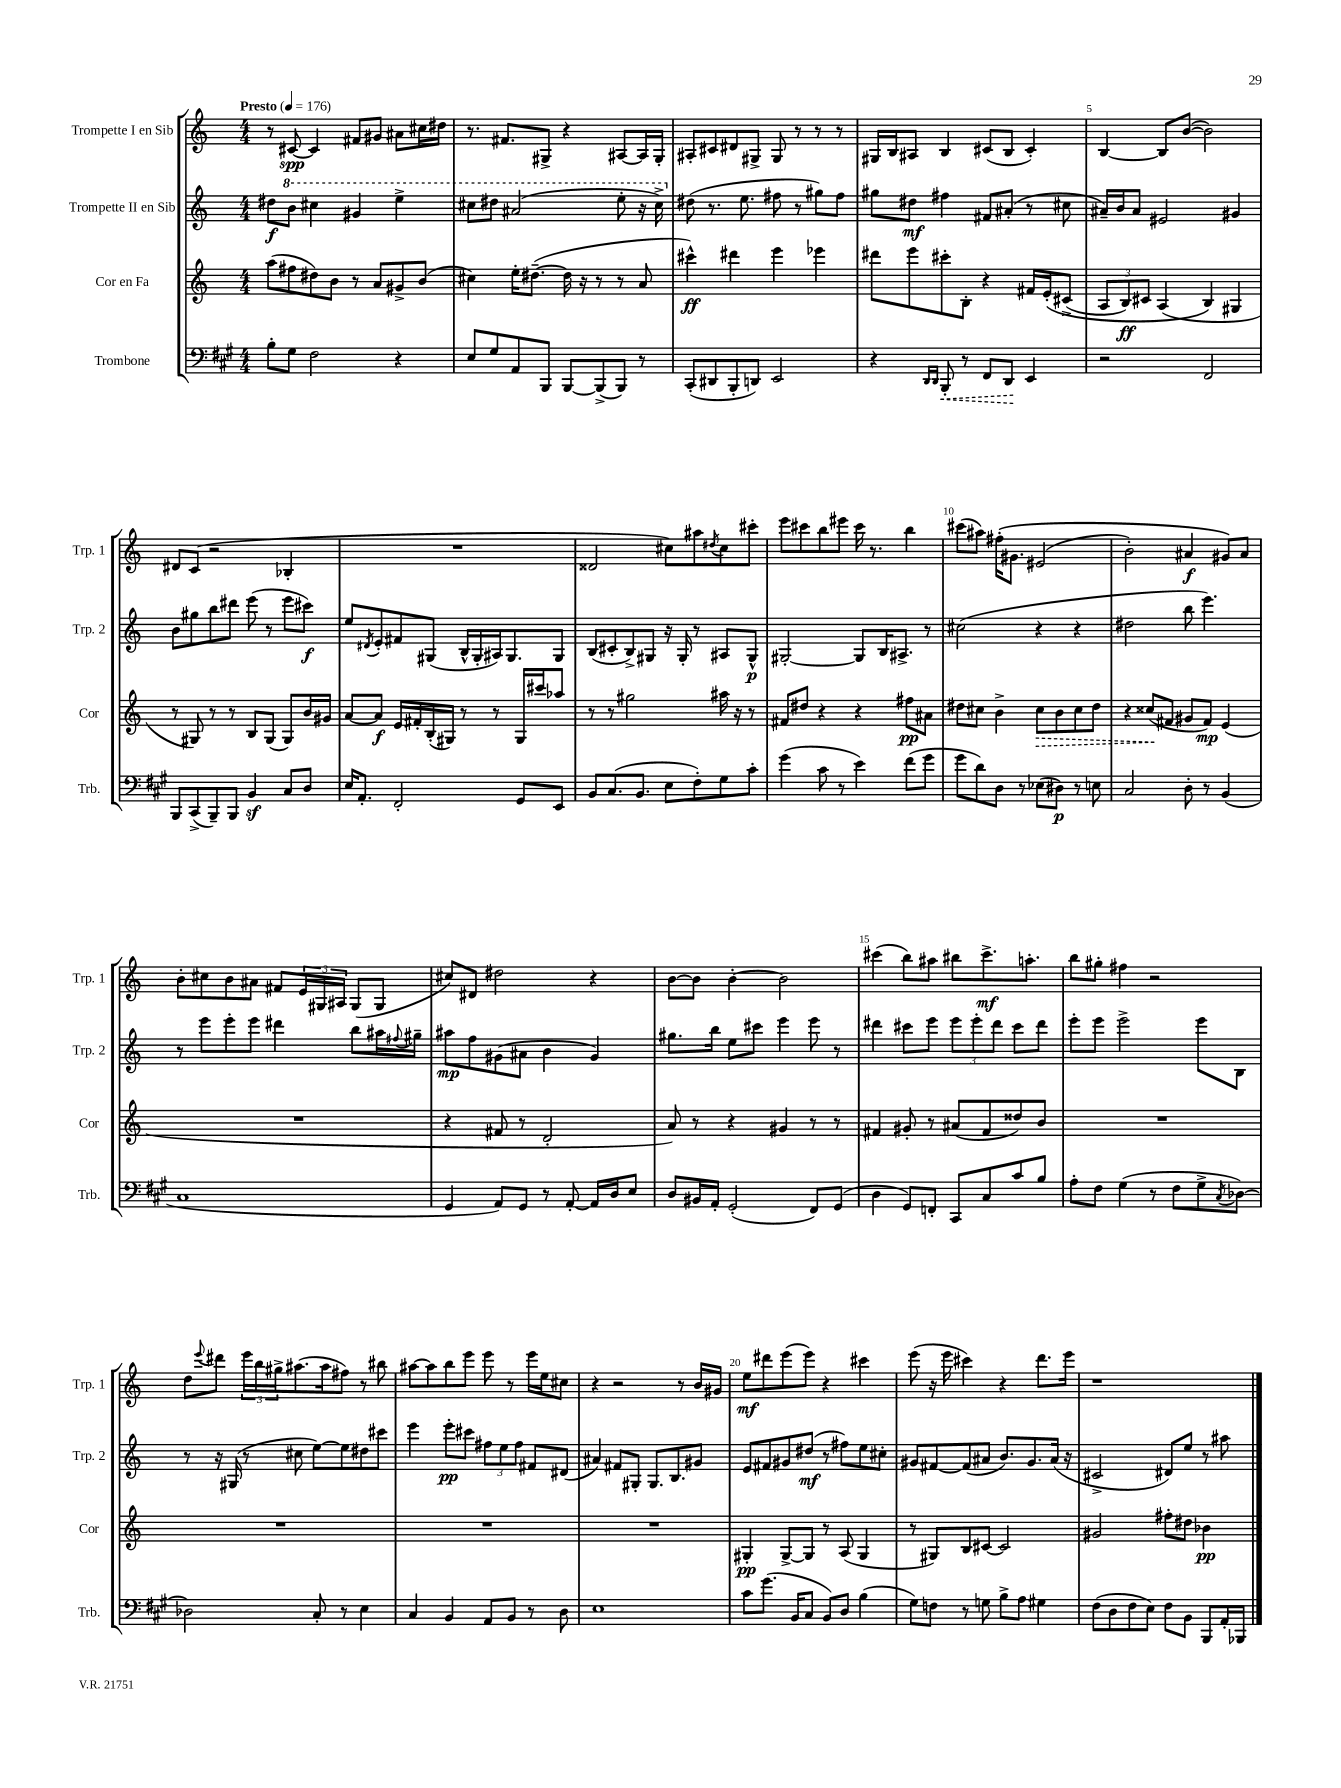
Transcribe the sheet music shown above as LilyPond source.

<<
\new StaffGroup <<
\new Staff = "s0" \with { instrumentName = "Trompette I en Sib" shortInstrumentName = "Trp. 1" } {
    \clef treble \key c \major \numericTimeSignature \time 4/4 \tempo "Presto" 4 = 176
    r8 cis'8~\spp cis'4 fis'8 gis'8 ais'8 cis''16 dis''16 |
    r8. fis'8. gis8-> r4 ais8~ ais16 gis16-. |
    ais8-. cis'8 dis'8 gis8-> gis8 r8 r8 r8 |
    gis16 b16 ais8 b4 cis'8( b8 cis'4-.) |
    b4~ b8 b'8~( b'2) |
    dis'8 c'8( r2 bes4-. |
    R1 |
    disis'2 cis''8) ais''8 \acciaccatura { dis''8 } cis''8 cis'''8-. |
    e'''8 cis'''8 b''8 eis'''8 cis'''16 r8. b''4 |
    cis'''8( ais''8) fis''16-.\( gis'8. eis'2( |
    b'2-.) ais'4\f gis'8\) ais'8 |
    b'8-. cis''8 b'8 ais'8 fis'8 \tuplet 3/2 { e'16 gis16 ais16 } gis8( gis8 |
    cis''8) dis'8 dis''2 r4 |
    b'8~ b'8 b'4~-. b'2 |
    cis'''4( b''8) ais''8 bis''8 cis'''8.->\mf a''8.-. |
    b''8 gis''8-. fis''4 r2 |
    d''8 \appoggiatura { e'''8 } dis'''8 \tuplet 3/2 { e'''16 b''16 gis''16-> } ais''8.( ais''16 fis''8) r8 bis''8 |
    ais''8~ ais''8 b''8 e'''8 e'''8 r8 e'''16 e''16 cis''8 |
    r4 r2 r8 b'16 gis'16 |
    e''8\mf dis'''8 e'''8( e'''8) r4 cis'''4 |
    e'''8( r16 e'''16 cis'''4) r4 d'''8. e'''16 |
    r1 \bar "|." |
}
\new Staff = "s1" \with { instrumentName = "Trompette II en Sib" shortInstrumentName = "Trp. 2" } {
    \clef treble \key c \major \numericTimeSignature \time 4/4
    dis''8\f \ottava #1 b''8 cis'''4 gis''4 e'''4-> |
    cis'''8 dis'''8 ais''2( e'''8-. r16 cis'''16->) \ottava #0 |
    dis''8( r8. e''8. fis''8 r8 gis''8) fis''8 |
    gis''8 dis''8\mf fis''4 fis'8 ais'8-.( r8 cis''8 |
    ais'16--) b'16 ais'8 eis'2 gis'4 |
    b'8 gis''8 b''8 dis'''8 e'''8( r8 e'''8 cis'''8\f) |
    e''8 \acciaccatura { dis'8 } e'8-. fis'8 gis8( b16-^ gis16-. ais16) gis8. gis8 |
    b8( cis'8-. b8->) gis8 r16 gis16-. r8 ais8 gis8-^\p |
    gis2~-. gis8 b16 ais8.-> r8 |
    cis''2( r4 r4 |
    dis''2 b''8 e'''4.) |
    r8 e'''8 e'''8-. e'''8 dis'''4 b''8 ais''16 \appoggiatura { fis''8 } gis''16-- |
    ais''8\mp f''8 gis'8( ais'8 b'4 gis'4) |
    gis''8. b''16 e''8 cis'''8 e'''4 e'''8 r8 |
    dis'''4 cis'''8 e'''8 \tuplet 3/2 { e'''8 e'''8-. dis'''8 } cis'''8 dis'''8 |
    e'''8-. e'''8 e'''2-> e'''8 b8 |
    r8 r16 gis16( r8 cis''8 e''8~) e''8 dis''8 cis'''8 |
    e'''4 e'''8-.\pp cis'''8 \tuplet 3/2 { fis''8 e''8 fis''8 } fis'8 dis'8( |
    ais'4) fis'8 gis8-. gis8. b8. gis'8 |
    e'8 fis'8 gis'8 dis''8\mf( r8 fis''8) e''8 cis''8-. |
    gis'8 fis'8~ fis'8( ais'8 b'8.) gis'8. ais'16( r16 |
    cis'2-> dis'8) e''8 r8 ais''8 \bar "|." |
}
\new Staff = "s2" \with { instrumentName = "Cor en Fa" shortInstrumentName = "Cor" } {
    \clef treble \key c \major \numericTimeSignature \time 4/4
    a''8( fis''8 dis''8) b'8 r8 a'8 gis'8-> b'8( |
    cis''4) e''16-. dis''8.~--( dis''16 r16 r8 r8 a'8 |
    cis'''4-^\ff) dis'''4 e'''4 ees'''4 |
    dis'''8 e'''8 cis'''8-. b8-. r4 fis'16 e'16-.\( cis'8->( |
    \tuplet 3/2 { a8 b8\ff) cis'8 } a4( b4\) gis4 |
    r8 gis8) r8 r8 b8 gis8( gis8) b'16 gis'16 |
    a'8~ a'8\f e'16 fis'16-. b16-.( gis16) r8 r8 gis16 cis'''16 aes''8 |
    r8 r8 gis''2 ais''16 r16 r8 |
    fis'8 dis''8 r4 r4 fis''8\pp ais'8 |
    dis''8 cis''8 b'4-> \once \override Hairpin.style = #'dashed-line cis''8\> b'8 cis''8 dis''8 |
    r4 cisis''8\!( fis'8 gis'8 fis'8\mp) e'4( |
    R1 |
    r4 fis'8 r8 d'2-. |
    a'8) r8 r4 gis'4 r8 r8 |
    fis'4 gis'8-. r8 ais'8( fis'8 disis''8) b'8 |
    R1 |
    R1 |
    R1 |
    R1 |
    gis4-.\pp gis8~-> gis8 r8 a8( gis4 |
    r8 gis8) b8 cis'8~ cis'2 |
    gis'2 fis''8-. dis''8 bes'4\pp \bar "|." |
}
\new Staff = "s3" \with { instrumentName = "Trombone" shortInstrumentName = "Trb." } {
    \clef bass \key a \major \numericTimeSignature \time 4/4
    b8-. gis8 fis2 r4 |
    e8 gis8 a,8 b,,8 b,,8~ b,,8->( b,,8) r8 |
    cis,8-.( dis,8 b,,8-. d,8) e,2 |
    r4 \grace { d,16 d,16 } \once \override Hairpin.style = #'dashed-line b,,8-.\< r8 fis,8 d,8\! e,4 |
    r2 fis,2 |
    b,,8 cis,8->( b,,8--) b,,8 b,4\sf cis8 d8 |
    e16 a,8.-. fis,2-. gis,8 e,8 |
    b,8 cis8.( b,8. e8 fis8-.) gis8 cis'8-. |
    gis'4( cis'8 r8 e'4) fis'8( gis'8 |
    gis'8 d'8) d8 r8 ees8( dis8\p) r8 e8 |
    cis2 d8-. r8 b,4( |
    cis1 |
    gis,4 a,8) gis,8 r8 a,8~-. a,16 d16 e8 |
    d8 bis,16 a,16-. gis,2-.( fis,8) gis,8( |
    d4 gis,8) f,8-. cis,8 cis8 cis'8 b8 |
    a8-. fis8 gis4( r8 fis8 gis8-> \acciaccatura { cis8 } des8~) |
    des2 cis8-. r8 e4 |
    cis4 b,4 a,8 b,8 r8 d8 |
    e1 |
    cis'8 gis'8.( b,16 cis8 b,8) d8 b4( |
    gis8) f8 r8 g8 b8-> a8 gis4 |
    fis8( d8 fis8 e8) fis8 b,8 b,,8 a,16-. bes,,16 \bar "|." |
}
>>
>>
\layout { \context { \Score \override BarNumber.break-visibility = ##(#f #t #t) barNumberVisibility = #(every-nth-bar-number-visible 5) } }
